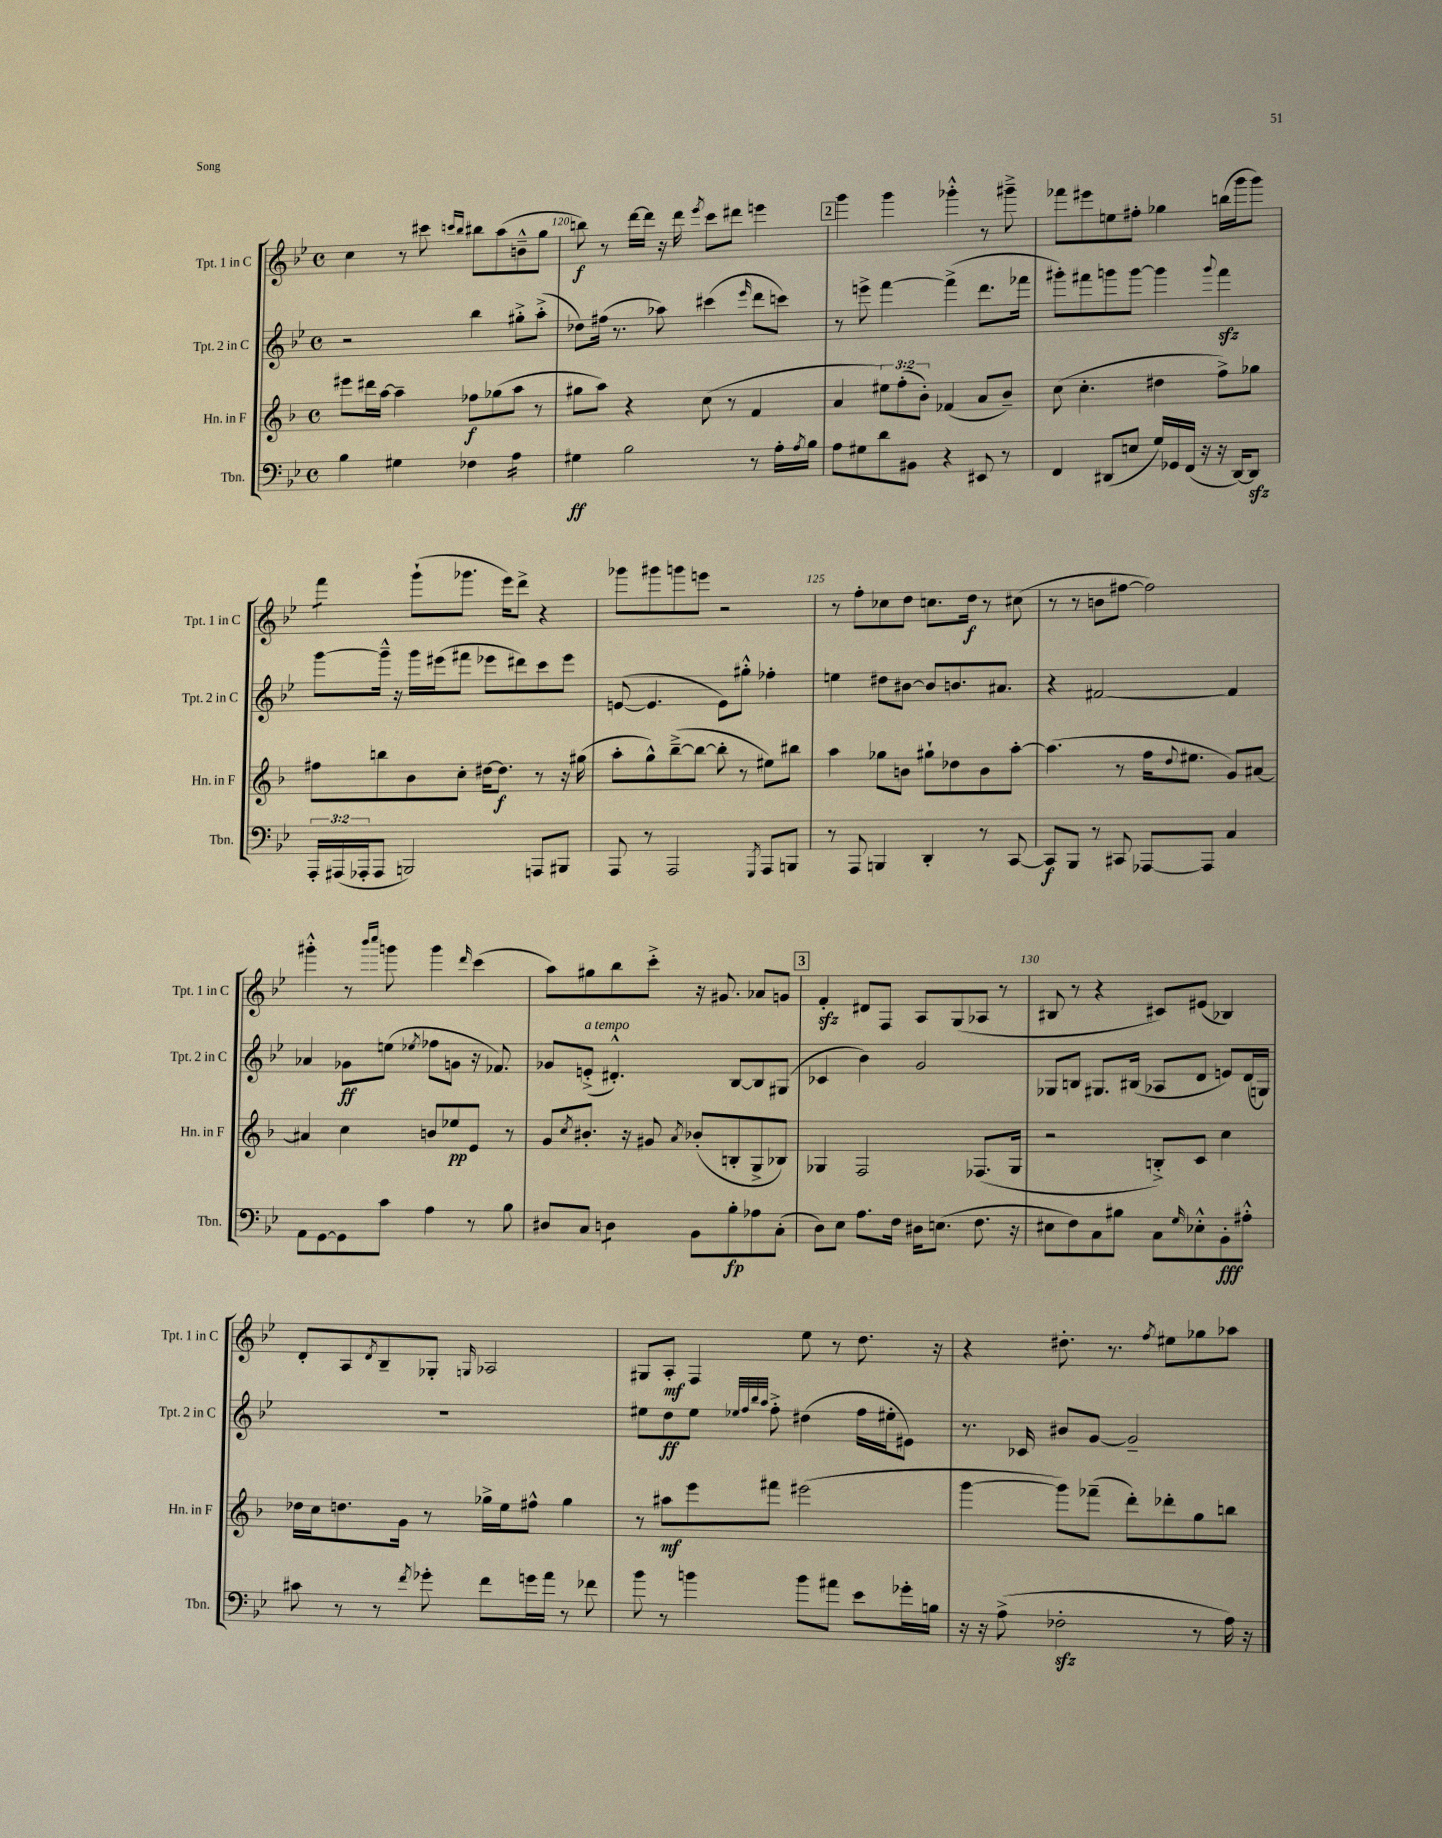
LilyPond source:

<<
\new StaffGroup <<
\new Staff = "s0" \with { instrumentName = "Tpt. 1 in C" shortInstrumentName = "Tpt. 1 in C" } {
    \clef treble \key bes \major \defaultTimeSignature \time 4/4
    c''4 r8 cis'''8 \grace { c'''16 bes''16 } bis''8 a''8( b'8---^ g''8 |
    b''8\f) r8 d'''16~ d'''16 r16 d'''16 \acciaccatura { ees'''8 } c'''8 dis'''8 e'''4 |
    \mark \markup { \box "2" } g'''4 g'''4 ges'''4-.-^ r8 gis'''8---> |
    fes'''8 eis'''8 e''8 fis''8-. ges''4 b''16( g'''16 g'''8) |
    f'''4:8 g'''8-!( ges'''8. ees'''16) d'''8-> r4 |
    ges'''8 gis'''8 g'''8 e'''8 r2 |
    r8 f''8-. ces''8 d''8 c''8. d''16\f r8 cis''8( |
    r8 r8 b'8 fis''8~ fis''2) |
    gis'''4-.-^ r8 \grace { bes'''16 c''''16 } g'''8 g'''4 \grace { d'''16 } c'''4( |
    a''8) gis''8 bes''8 c'''8-.-> r16 gis'8. aes'8 g'8 |
    \mark \markup { \box "3" } f'4-.\sfz dis'8 f8 a8 g8( aes8 r8 |
    bis8 r8 r4 cis'8) eis'8( bes4) |
    d'8-. a8 \acciaccatura { d'8 } bes8-- ges8-. \grace { g16 } aes2 |
    gis8 a8-.\mf f4 ees''8 r8 d''8. r16 |
    r4 dis''8.-. r8. \acciaccatura { f''8 } eis''8 ges''8 aes''8 \bar "|." |
}
\new Staff = "s1" \with { instrumentName = "Tpt. 2 in C" shortInstrumentName = "Tpt. 2 in C" } {
    \clef treble \key bes \major \defaultTimeSignature \time 4/4
    r2 bes''4 gis''8-.-> a''8-.->( |
    des''8) fis''16( r8. aes''8) cis'''4( \grace { ees'''16 } d'''8 c'''8) |
    \mark \markup { \box "2" } r8 e'''8-> f'''4~ f'''4->( d'''8. fes'''16 |
    gis'''8-.) fis'''8 g'''8 g'''8~ g'''4 \appoggiatura { g'''8 } fis'''4\sfz |
    g'''8~ g'''16---^ r16 g'''16 eis'''16( fis'''8 ees'''8 dis'''8) c'''8 ees'''8 |
    e'8~( e'4. e'8) gis''8-.-^ fes''4-. |
    e''4 dis''8 bis'8~ bis'8 b'8. ais'8. |
    r4 fis'2~ fis'4 |
    aes'4 ges'8\ff e''8( \acciaccatura { ees''8 } fes''8 g'8 r16 fes'8.) |
    ges'8 e'8-.->^\markup { \italic "a tempo" }( dis'4.-.-^) bes8~ bes8 gis8( |
    \mark \markup { \box "3" } ces'4 bes'4) g'2 |
    ges8 b8 gis8. bis16( aes8 d'8 e'8) d'16( g16) |
    R1 |
    eis''8 d''8\ff eis''8 \grace { ees''32 f''32 bes''32 a''32 } f''8-.-> dis''4( f''16 eis''16-. eis'8) |
    r8. ces'16 bis'8 g'8~ g'2-- \bar "|." |
}
\new Staff = "s2" \with { instrumentName = "Hn. in F" shortInstrumentName = "Hn. in F" } {
    \clef treble \key f \major \defaultTimeSignature \time 4/4 \override Staff.TupletNumber.text = #tuplet-number::calc-fraction-text
    eis'''8 dis'''16 a''16~ a''4-- fes''8\f ges''8( a''8 r8 |
    gis''8 a''8) r4 c''8( r8 f'4 |
    \mark \markup { \box "2" } a'4 \tuplet 3/2 { eis''8) f''8-.( bes'8-.) } fes'4( a'8 bes'8--) |
    c''8( c''4.-. dis''4 f''8->) ges''8 |
    fis''8 b''8 bes'8 c''8-. dis''16~ dis''8.\f r8 r16 gis''16( |
    a''8-. g''8-^) bes''8~--->( bes''8~ bes''8-. r8 eis''8) bis''8 |
    a''4 ges''8 b'8 gis''8-! des''8 b'8 a''8~-. |
    a''4.( r8 f''16 \appoggiatura { d''8 } eis''8. g'8) ais'8~ |
    ais'4 c''4 b'8 ees''8\pp e'8 r8 |
    g'8 \acciaccatura { c''8 } bis'8.-. r16 gis'8 \acciaccatura { a'8 } bes'8-.( b8-. g8-> bes8) |
    \mark \markup { \box "3" } ges4 f2 fes8.( ges16 |
    r2 b8-.->) c'8 c''4 |
    des''16 c''16 d''8. g'16 r8 ges''16-> e''16 fis''8-^ ges''4 |
    r8 ais''8\mf e'''8 fis'''8 eis'''2( |
    g'''4~ g'''8) fes'''8--( d'''8-.) des'''8-. g''8 b''8 \bar "|." |
}
\new Staff = "s3" \with { instrumentName = "Tbn." shortInstrumentName = "Tbn." } {
    \clef bass \key bes \major \defaultTimeSignature \time 4/4 \override Staff.TupletNumber.text = #tuplet-number::calc-fraction-text
    bes4 gis4 fes4 a4:16 |
    gis4\ff bes2 r8 a16-. \acciaccatura { a8 } bes16 |
    \mark \markup { \box "2" } a8 gis8 d'8 bis,8 r4 eis,8 r8 |
    f,4 dis,8( e8 g16) ges,16 f,16( r16 r16 dis,16~) dis,8\sfz |
    \tuplet 3/2 { a,,16-. ais,,16( aes,,16-. } aes,,8 b,,2) a,,8 bis,,8 |
    a,,8 r8 a,,2 \acciaccatura { g,,8 } a,,8 b,,8 |
    r8 a,,8 b,,4 d,4-. r8 c,8~ |
    c,8\f bes,,8 r8 cis,8 aes,,8~ aes,,8 c4 |
    a,8 g,8~ g,8 c'8 a4 r8 bes8 |
    dis8 c8 d4:8 bes,8 bes8-.\fp aes8 c8-.( |
    \mark \markup { \box "3" } d8) ees8 a8. f16 dis16 e8.( f8. r16 |
    eis8 f8) c8 bis8 c8 \grace { g16 } ees8-.-^ bes,8-.\fff ais8-.-^ |
    cis'8 r8 r8 \acciaccatura { f'8 } ges'8-. f'8 g'16 a'16 r8 fes'8 |
    bes'8 r8 b'4 b'8 ais'8 ees'8 ges'16-. b16 |
    r16 r16 a8->( fes2-.\sfz r8 a16) r16 \bar "|." |
}
>>
>>
\layout { \context { \Score currentBarNumber = #119 \override BarNumber.break-visibility = ##(#f #t #t) barNumberVisibility = #(every-nth-bar-number-visible 5) } }
